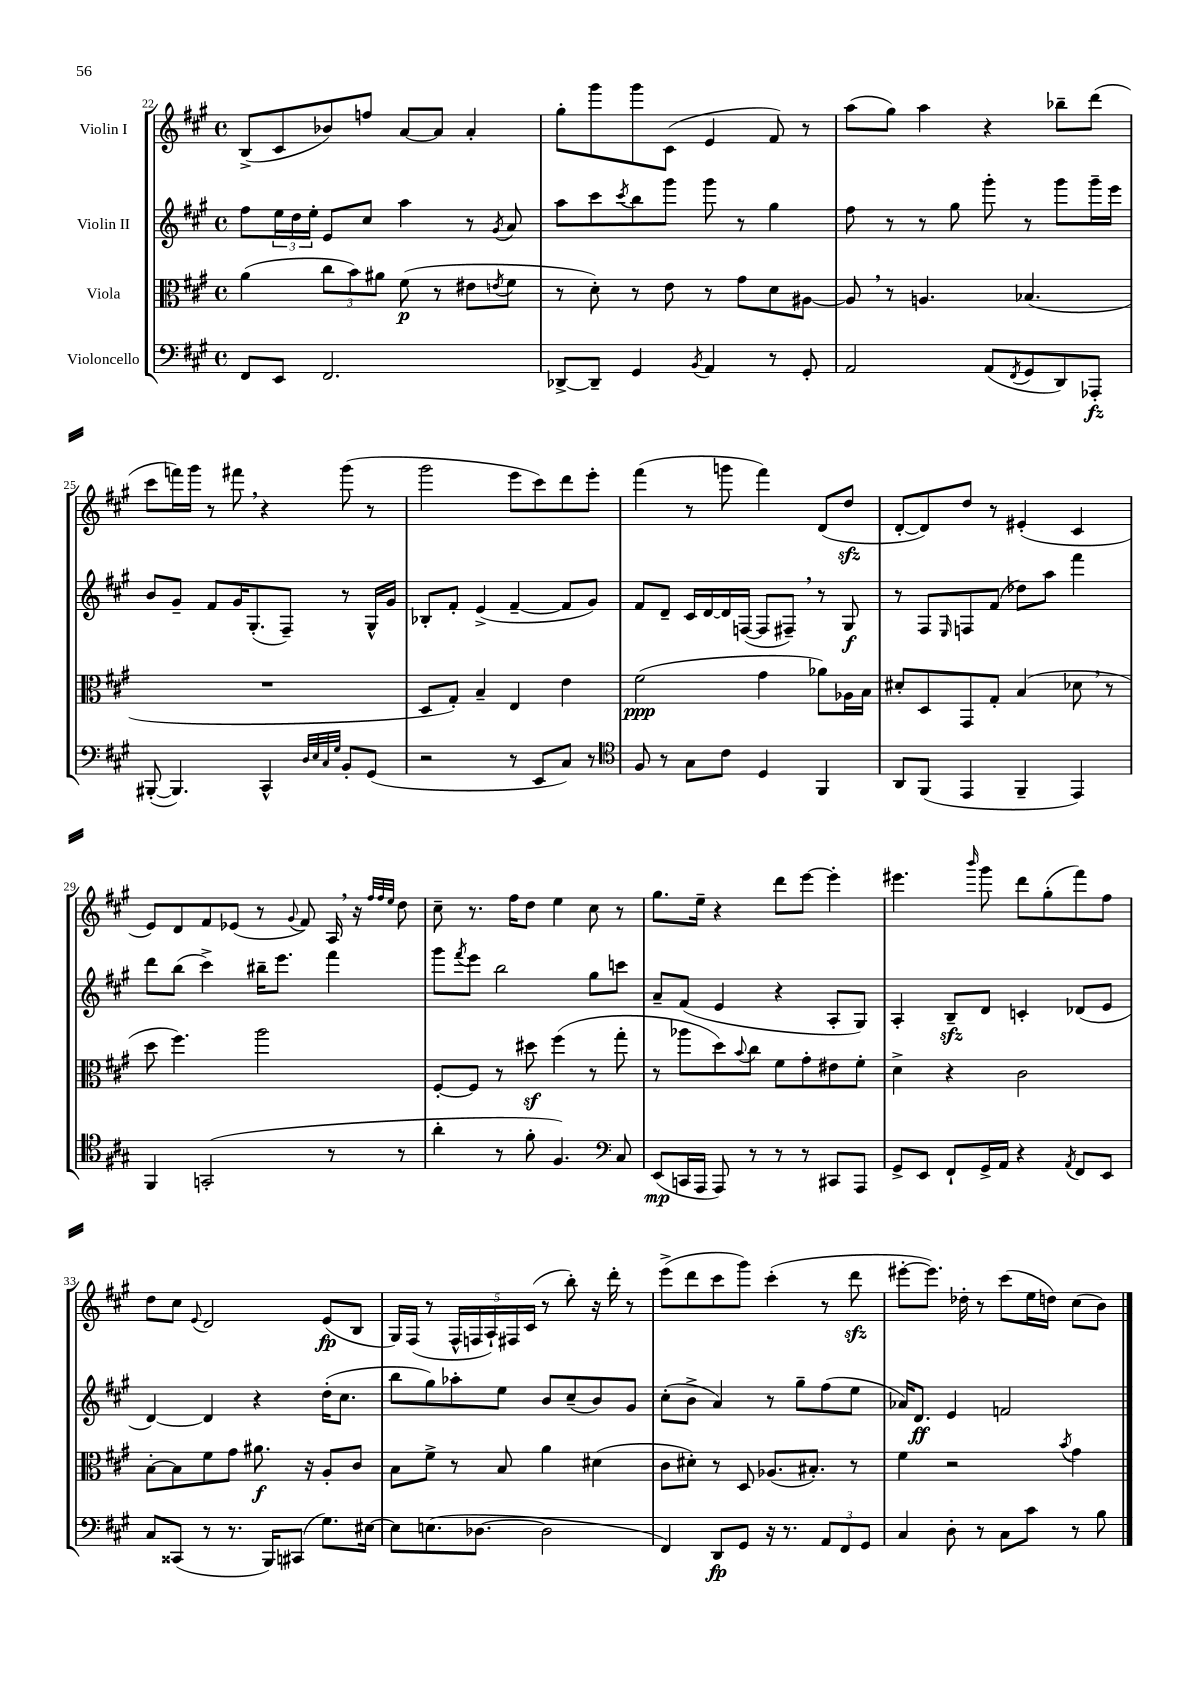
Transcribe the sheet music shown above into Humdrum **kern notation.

**kern	**dynam	**kern	**dynam	**kern	**dynam	**kern	**dynam
*part4	*part4	*part3	*part3	*part2	*part2	*part1	*part1
*staff4	*staff4	*staff3	*staff3	*staff2	*staff2	*staff1	*staff1
*I"Violoncello	*	*I"Viola	*	*I"Violin II	*	*I"Violin I	*
*clefF4	*	*clefC3	*	*clefG2	*	*clefG2	*
*k[f#c#g#]	*	*k[f#c#g#]	*	*k[f#c#g#]	*	*k[f#c#g#]	*
*M4/4	*	*M4/4	*	*M4/4	*	*M4/4	*
*met(c)	*	*met(c)	*	*met(c)	*	*met(c)	*
=22	=22	=22	=22	=22	=22	=22	=22
8FF#/L	.	(4a\	.	8ff#\L	.	(8B^/L	.
8EE/J	.	.	.	24ee\L	.	8c#/	.
.	.	.	.	24dd\	.	.	.
.	.	.	.	24ee'\JJ	.	.	.
2.FF#/	.	12cc#\L	.	8e/L	.	8b-X/)	.
.	.	12b\)	.	.	.	.	.
.	.	.	.	8cc#/J	.	8ffn/J	.
.	.	12a#X\J	.	.	.	.	.
.	.	(8f#\	p	4aa\	.	[8a/L	.
.	.	8r	.	.	.	8a/J]	.
.	.	8e#X\L	.	8r	.	4a'/	.
.	.	8qen/	.	8qg#/	.	.	.
.	.	8f#\J	.	8a/	.	.	.
=23	=23	=23	=23	=23	=23	=23	=23
[8DD-X^/L	.	8r	.	8aa\L	.	8gg#'\L	.
8DD-~/J]	.	8d'\)	.	8ccc#\	.	8ggg#\	.
.	.	.	.	8qccc#/	.	.	.
4GG#/	.	8r	.	8bb\	.	8ggg#\	.
.	.	8e\	.	8ggg#\J	.	(8c#\J	.
8qBB/	.	.	.	.	.	.	.
4AA/	.	8r	.	8ggg#\	.	4e/	.
.	.	8g#\L	.	8r	.	.	.
8r	.	8d\	.	4gg#\	.	8f#/)	.
8GG#'/	.	[8A#X\J	.	.	.	8r	.
=24	=24	=24	=24	=24	=24	=24	=24
2AA/	.	8A#,/]	.	8ff#\	.	(8aa\L	.
.	.	8r	.	8r	.	8gg#\J)	.
.	.	4.An/	.	8r	.	4aa\	.
.	.	.	.	8gg#\	.	.	.
(8AA/L	.	.	.	8ggg#'\	.	4r	.
8qFF#/	.	.	.	.	.	.	.
8GG#/	.	(4.B-X/	.	8r	.	.	.
8DD/)	.	.	.	8ggg#\L	.	8bb-X~\L	.
8AAA-X'/J	fz	.	.	16ggg#~\L	.	(8ddd\J	.
.	.	.	.	16eee\JJ	.	.	.
!!LO:LB:g=z
=25	=25	=25	=25	=25	=25	=25	=25
([8BBB#X'/	.	1r	.	8b/L	.	8ccc#\L	.
4.BBB#/])	.	.	.	8g#~/J	.	16fffn\L)	.
.	.	.	.	.	.	16ggg#\JJ	.
.	.	.	.	8f#/L	.	8r	.
.	.	.	.	16g#/K	.	8fff#X,\	.
.	.	.	.	(8.G#'/	.	.	.
4CC#^^/	.	.	.	.	.	4r	.
.	.	.	.	8F#~/J)	.	.	.
32qqD/LLL	.	.	.	.	.	.	.
32qqE/	.	.	.	.	.	.	.
32qqC#/	.	.	.	.	.	.	.
32qqG#/JJJ	.	.	.	.	.	.	.
8BB'/L	.	.	.	8r	.	(8ggg#\	.
(8GG#/J	.	.	.	16G#^^/LL	.	8r	.
.	.	.	.	16g#/JJ	.	.	.
=26	=26	=26	=26	=26	=26	=26	=26
2r	.	8D/L	.	8B-X'/L	.	2ggg#\	.
.	.	8G#'/J)	.	8f#'/J	.	.	.
.	.	4B~/	.	(4e^/	.	.	.
8r	.	4E/	.	[4f#~/	.	8eee\L	.
8EE/L	.	.	.	.	.	8ccc#\)	.
8C#/J)	.	4e\	.	8f#/L]	.	8ddd\	.
8r	.	.	.	8g#/J)	.	8eee'\J	.
=27	=27	=27	=27	=27	=27	=27	=27
*clefC4	*	*	*	*	*	*	*
8F#/	.	(2f#\	ppp	8f#/L	.	(4fff#\	.
8r	.	.	.	8d~/J	.	.	.
8G#\L	.	.	.	16c#/LL	.	8r	.
.	.	.	.	[16d/	.	.	.
8c#\J	.	.	.	16d/]	.	8gggn\	.
.	.	.	.	([16Fn/JJ	.	.	.
4D/	.	4g#\	.	8F/L]	.	4fff#\)	.
.	.	.	.	8F#X~,/J)	.	.	.
4FF#/	.	8a-X\L)	.	8r	.	(8d/L	.
.	.	16A-X\L	.	8G#/	f	8ddzz/J	.
.	.	16B\JJ	.	.	.	.	.
=28	=28	=28	=28	=28	=28	=28	=28
8AA/L	.	8d#X'/L	.	8r	.	[8d'/L	.
(8FF#/J	.	8D/	.	8F#/L	.	8d/])	.
.	.	.	.	16qqE/	.	.	.
4EE/	.	8GG#/	.	8Fn/	.	8dd/J	.
.	.	8G#'/J	.	(8f#/J	.	8r	.
4FF#~/	.	(4B/	.	8dd-X\L)	.	(4e#X'/	.
.	.	.	.	8aa\J	.	.	.
4EE/)	.	8d-X,\	.	4fff#\	.	4c#/	.
.	.	8r	.	.	.	.	.
!!LO:LB:g=z
=29	=29	=29	=29	=29	=29	=29	=29
4FF#/	.	8dd\	.	8ddd\L	.	8e/L)	.
.	.	4.ff#\)	.	(8bb\J	.	8d/	.
(2GGn'/	.	.	.	4ccc#^\)	.	8f#/	.
.	.	.	.	.	.	(8e-X/J	.
.	.	2aa\	.	16bb#X~\KL	.	8r	.
.	.	.	.	8.eee\J	.	.	.
.	.	.	.	.	.	8qqg#/	.
.	.	.	.	.	.	8f#/)	.
8r	.	.	.	4fff#\	.	16A,/	.
.	.	.	.	.	.	16r	.
.	.	.	.	.	.	32qqff#/LLL	.
.	.	.	.	.	.	32qqff#/	.
.	.	.	.	.	.	32qqee/JJJ	.
8r	.	.	.	.	.	8dd\	.
=30	=30	=30	=30	=30	=30	=30	=30
4a'\	.	[8F#'/L	.	8ggg#\L	.	8cc#~\	.
.	.	.	.	8qfff#/	.	.	.
.	.	8F#/J]	.	8eee\J	.	8.r	.
8r	.	8r	.	2bb\	.	.	.
.	.	.	.	.	.	16ff#\KL	.
8f#'\	.	8dd#Xz\	.	.	.	8dd\J	.
4.F#/)	.	(4ff#\	.	.	.	4ee\	.
.	.	8r	.	8gg#\L	.	8cc#\	.
*clefF4	*	*	*	*	*	*	*
8C#/	.	8gg#'\	.	8cccn\J	.	8r	.
=31	=31	=31	=31	=31	=31	=31	=31
(8EE/L	mp	8r	.	8a~/L	.	8.gg#\L	.
16CCn/L	.	8aa-X\L	.	(8f#/J	.	.	.
16AAA/JJ	.	.	.	.	.	16ee~\Jk	.
8AAA/)	.	8dd\)	.	4e/	.	4r	.
.	.	8qqb/	.	.	.	.	.
8r	.	8cc#\J	.	.	.	.	.
8r	.	8f#\L	.	4r	.	8ddd\L	.
8r	.	8g#'\	.	.	.	[8eee\J	.
8CC#X/L	.	8e#X\	.	8A'/L	.	4eee'\]	.
8AAA/J	.	8f#'\J	.	8G#/J)	.	.	.
=32	=32	=32	=32	=32	=32	=32	=32
8GG#^/L	.	4d^\	.	4A'/	.	4.eee#X\	.
8EE/J	.	.	.	.	.	.	.
8FF#`/L	.	4r	.	8Bzz~/L	.	.	.
.	.	.	.	.	.	16qqbbb/	.
16GG#^/L	.	.	.	8d/J	.	8ggg#\	.
16AA/JJ	.	.	.	.	.	.	.
4r	.	2c#\	.	4cn'/	.	8ddd\L	.
.	.	.	.	.	.	(8gg#'\	.
8qAA/	.	.	.	.	.	.	.
8FF#/L	.	.	.	(8d-X/L	.	8fff#\)	.
8EE/J	.	.	.	8e/J	.	8ff#\J	.
!!LO:LB:g=z
=33	=33	=33	=33	=33	=33	=33	=33
8C#/L	.	[8B'\L	.	[4d/)	.	8dd\L	.
(8CC##X/J	.	8B\]	.	.	.	8cc#\J	.
.	.	.	.	.	.	8qqe/	.
8r	.	8f#\	.	4d/]	.	2d/	.
8.r	.	8g#\J	.	.	.	.	.
.	.	8.a#X\	f	4r	.	.	.
16BBB/KL)	.	.	.	.	.	.	.
(8CC#X/J	.	.	.	.	.	.	.
.	.	16r	.	.	.	.	.
8.G#\L)	.	8A'/L	.	(16dd'\KL	.	(8e/L	fp
.	.	.	.	8.cc#\J	.	.	.
.	.	8c#/J	.	.	.	8B/J	.
[16E#X\Jk	.	.	.	.	.	.	.
=34	=34	=34	=34	=34	=34	=34	=34
8E#\L]	.	8B\L	.	8bb\L	.	16G#/LL)	.
.	.	.	.	.	.	(16F#/JJ	.
(8.En\	.	8f#^\J	.	8gg#\)	.	8r	.
.	.	8r	.	8aa-X'\	.	20F#^^/LL	.
.	.	.	.	.	.	20Fn/	.
[8.D-X\J	.	.	.	.	.	.	.
.	.	.	.	.	.	20A`/)	.
.	.	8B/	.	8ee\J	.	.	.
.	.	.	.	.	.	20F#X/	.
.	.	.	.	.	.	(20c#/JJ	.
2D-\]	.	4a\	.	8b/L	.	8r	.
.	.	.	.	(8cc#~/	.	8bb'\)	.
.	.	(4d#X\	.	8b/)	.	16r	.
.	.	.	.	.	.	16ddd'\	.
.	.	.	.	8g#/J	.	8r	.
=35	=35	=35	=35	=35	=35	=35	=35
4FF#/)	.	8c#\L	.	(8cc#'\L	.	(8eee^\L	.
.	.	8d#X'\J)	.	8b^\J	.	8ddd\	.
8DD/L	fp	8r	.	4a/)	.	8ccc#\	.
8GG#/J	.	8D/	.	.	.	8ggg#\J)	.
16r	.	(8.A-X/L	.	8r	.	(4ccc#'\	.
8.r	.	.	.	.	.	.	.
.	.	.	.	8gg#~\L	.	.	.
.	.	8.B#X'/J)	.	.	.	.	.
12AA/L	.	.	.	(8ff#\	.	8r	.
12FF#/	.	.	.	.	.	.	.
.	.	8r	.	8ee\J	.	8dddzz\	.
12GG#/J	.	.	.	.	.	.	.
=36	=36	=36	=36	=36	=36	=36	=36
4C#/	.	4f#\	.	16a-X/KL)	.	[8eee#X'\L	.
.	.	.	.	8.d/J	ff	.	.
.	.	.	.	.	.	8.eee#\J])	.
8D'\	.	2r	.	4e/	.	.	.
.	.	.	.	.	.	16dd-X'\	.
8r	.	.	.	.	.	8r	.
8C#\L	.	.	.	2fn/	.	(8ccc#\L	.
8c#\J	.	.	.	.	.	16ee\L	.
.	.	.	.	.	.	16ddn\JJ)	.
.	.	8qb/	.	.	.	.	.
8r	.	4g#\	.	.	.	(8cc#\L	.
8B\	.	.	.	.	.	8b\J)	.
==	==	==	==	==	==	==	==
*-	*-	*-	*-	*-	*-	*-	*-
